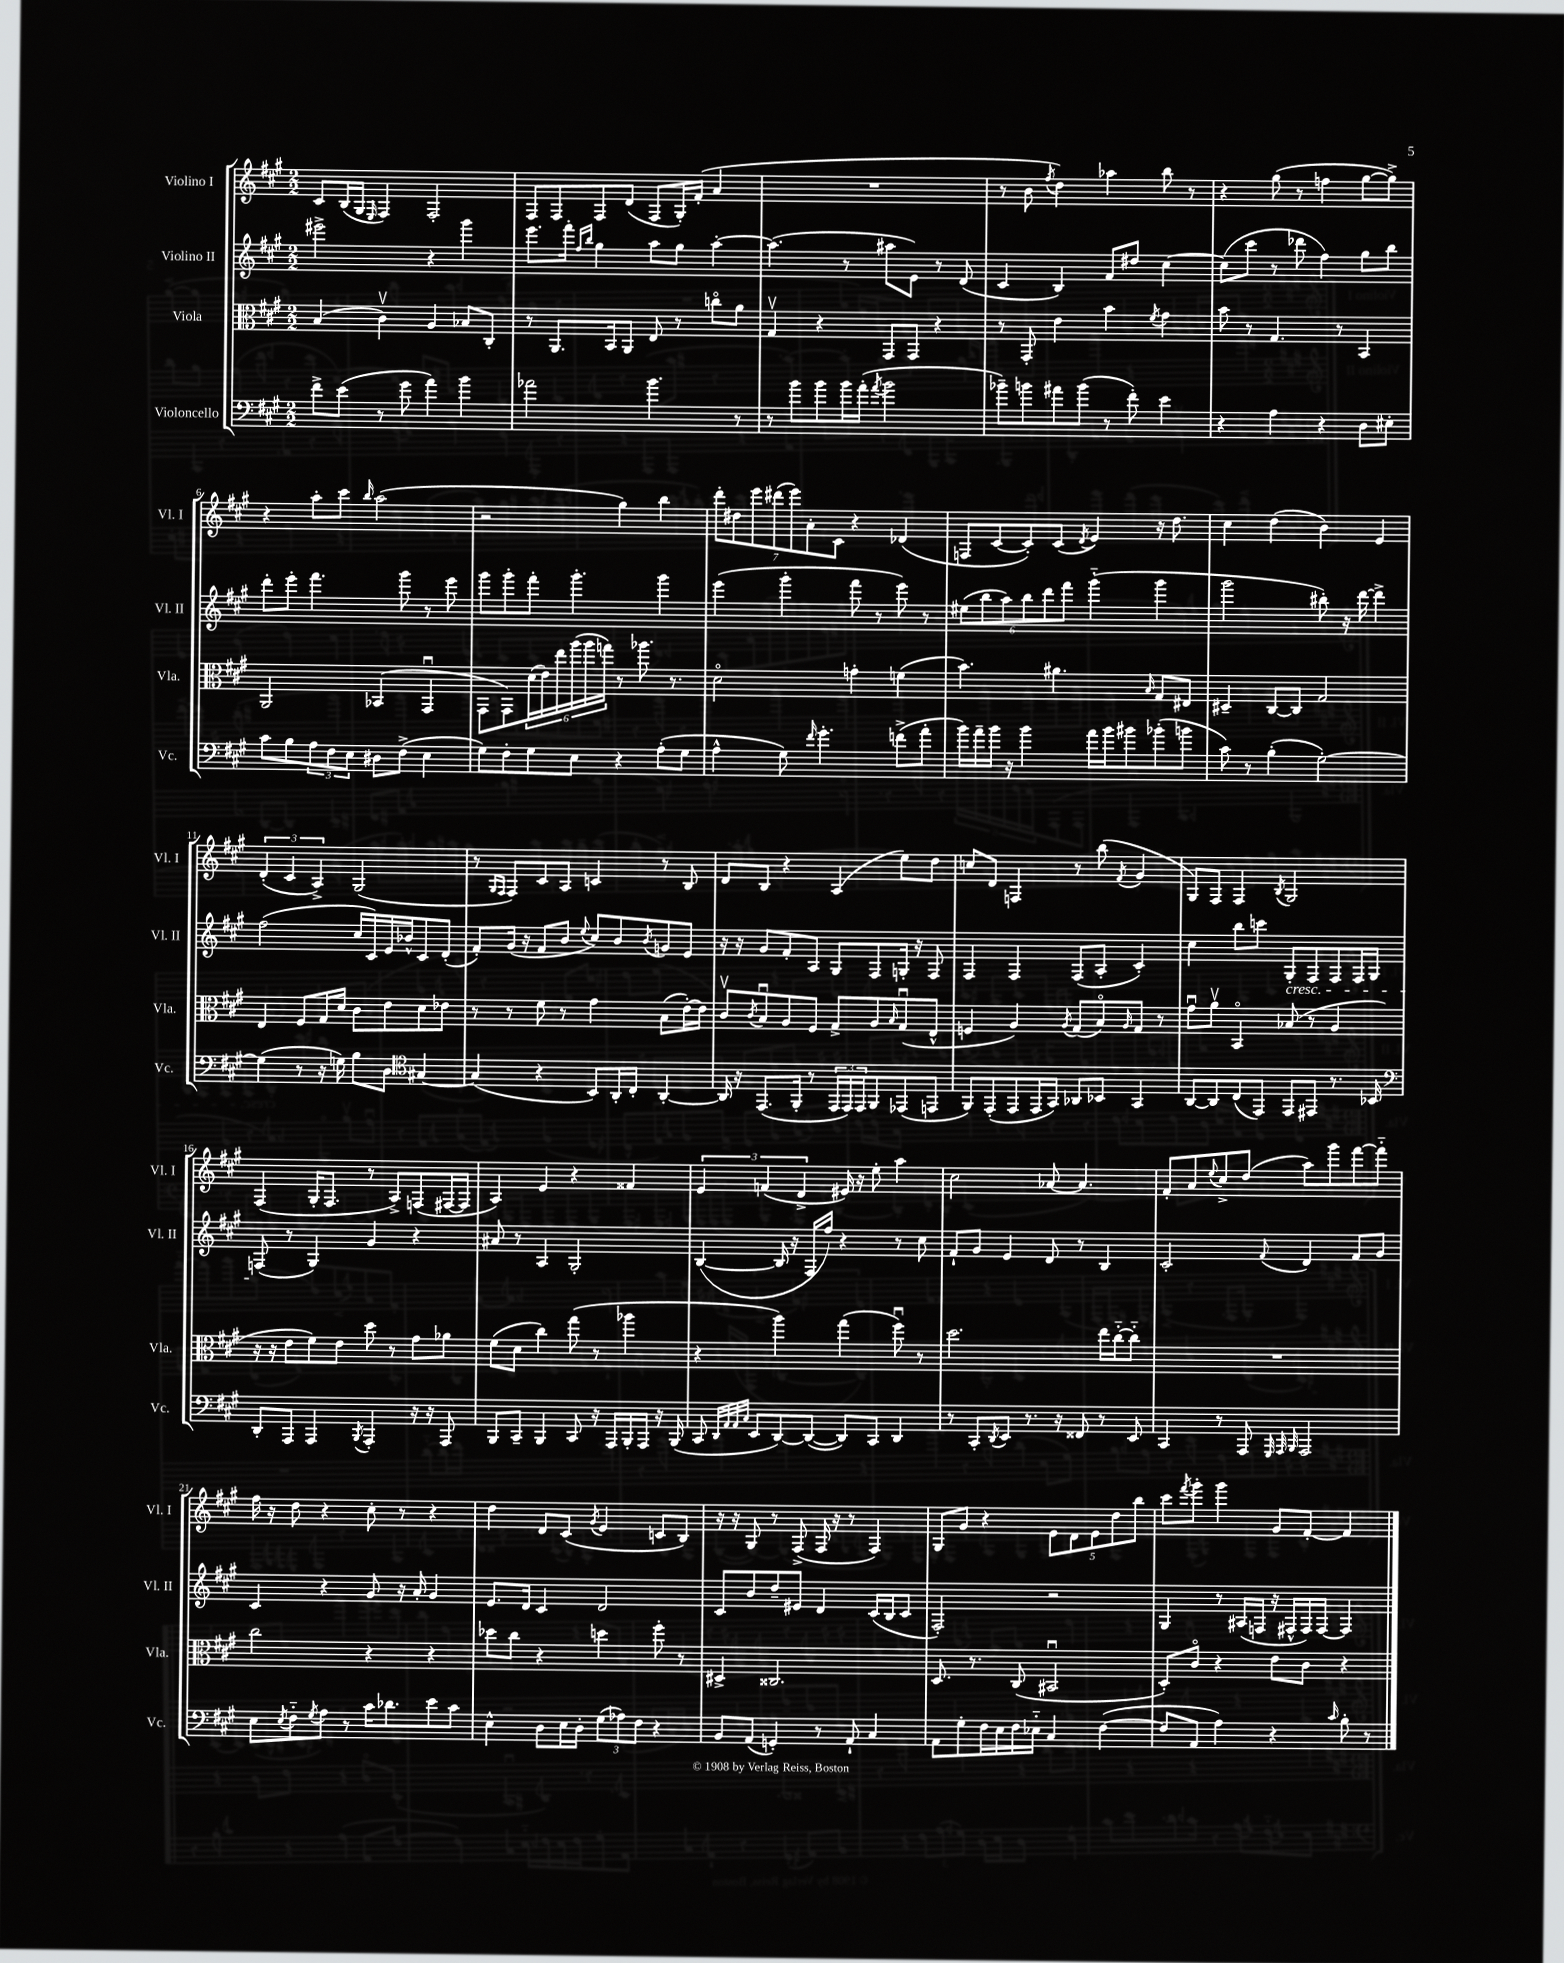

**kern	**kern	**kern	**kern
*staff4	*staff3	*staff2	*staff1
*clefF4	*clefC3	*clefG2	*clefG2
*k[f#c#g#]	*k[f#c#g#]	*k[f#c#g#]	*k[f#c#g#]
*M2/2	*M2/2	*M2/2	*M2/2
8f#^	(4B	2eee#^	8c#
(8e	.	.	(16B
.	.	.	16G#
.	.	.	16qqE
8r	4c#v)	.	4F#)
8g#	.	.	.
4a)	4A	4r	2F#'
4b	8B-	4ggg#	.
.	8C#'	.	.
=	=	=	=
2a-	8r	8.eee	8F#
.	8.AA	.	8F#
.	.	16fff#'	.
.	.	16qqff#	.
.	.	16qqbb	.
.	.	4gg#	8F#
.	16BB	.	.
.	8AA	.	(8d
4.b	8E	8aa	8F#
.	8r	8gg#	16G#')
.	.	.	(16f#'
.	8cco	[4aa'	4a
8r	8a	.	.
=	=	=	=
8r	4G#v	(4.aa]	1r
8b	.	.	.
8b	4r	.	.
16b	.	8r	.
(16a'	.	.	.
8qa	.	.	.
2b	8GG#	8aa#	.
.	8GG#	8e)	.
.	4r	8r	.
.	.	(8d	.
=	=	=	=
8b-~)	8r	4c#	8r
8b	8GG#'	.	8b
.	.	.	8qff#
8a#	4e	4B)	4dd)
(8b	.	.	.
8r	4b	8f#	4aa-
8f#')	.	8dd#	.
.	8qf#	.	.
4e	4g#	[4cc#	8bb
.	.	.	8r
=	=	=	=
4r	8b	(8cc#]	4r
.	8r	8ccc#	.
4A	4.G#	8r	(8gg#
.	.	8ddd-	8r
4r	.	4ff#)	4ff
.	8r	.	.
8D	4BB	8gg#	[8gg#
8E#'	.	8bb	8gg#^])
=	=	=	=
8c#	2AA	8ddd'	4r
8B	.	8eee'	.
12A	.	4.fff#	8aa'
12F#	.	.	.
.	.	.	8ccc#
12E	.	.	.
.	.	.	16qqbb
8D#	(4BB-	.	(2aa
(8F#^	.	8ggg#	.
4E	4GG#u	8r	.
.	.	8eee	.
=	=	=	=
8G#)	8GG#	8ggg#	2r
8F#'	8GG#)	8ggg#'	.
8G#	(24d	8fff#'	.
.	24e)	.	.
.	24ee	.	.
8E	(24aa	4.ggg#'	.
.	24aa	.	.
.	24gg)	.	.
4r	8r	.	4gg#)
.	8.aa-	.	.
(8A'	.	4ggg#	4bb
.	8.r	.	.
8G#	.	.	.
=	=	=	=
4A^^	2do	(4eee	14ddd'
.	.	.	14dd#
.	.	.	14eee
.	.	.	(14ddd#
8G#)	.	4ggg#'	.
.	.	.	14eee)
.	.	.	14a'
16qqf#	.	.	.
4.g#'	.	.	.
.	.	.	14c#
.	4g'	8fff#	4r
.	.	8r	.
(8f^	(4f	8eee)	(4d-
8a'	.	8r	.
=	=	=	=
16b)	4.b)	(12ee#	8F
16a~	.	.	.
.	.	12bb	.
16b	.	.	[8c#
.	.	12aa)	.
16r	.	.	.
4b	.	12bb	8c#'])
.	.	12ddd	.
.	4.a#	.	(8c#
.	.	12fff#	.
.	.	.	8qd
16a	.	(4ggg#'~	4e)
16b	.	.	.
8b#	.	.	.
.	16qqB	.	.
(8b-'	8G#	4ggg#	16r
.	.	.	8.dd
8b	8E#	.	.
=	=	=	=
8c#)	4D#~	2ggg#	4cc#
8r	.	.	.
(4B'	[8C#	.	(4dd
.	8C#]	.	.
[2G#')	2G#	8bb#')	4b)
.	.	16r	.
.	.	[16ddd	.
.	.	4ddd^]	4e
=	=	=	=
(4G#]	4E	(2ff#	(6d'
.	.	.	6c#
8r	8F#	.	.
.	.	.	6A^)
16r	16G#	.	.
16G)	16d	.	.
8B	8c#	16cc#	(2G#
.	.	16c#)	.
8D	8e	16e	.
.	.	16b-^^	.
*clefC4	*	*	*
[4G#	8d	8c#	.
.	8e-	(8d'	.
=	=	=	=
(4G#]	8r	8f#')	8r
.	.	.	16qqG#
.	.	.	16qqF#
.	8r	(16g#	8F#)
.	.	16r	.
4r	8f#	8f#	8c#
.	8r	8b	8A
.	.	8qqee	.
8BB)	4g#	8cc#)	4c
16AA'	.	8b	.
16C#'	.	.	.
.	.	8qb	.
[4AA'	(8B	8g	8r
.	[16e')	8e	8B
.	16e]	.	.
=	=	=	=
16AA]	8c#v	16r	8d
16r	.	16r	.
.	8qc#	.	.
(8.EE	8Bu	8g#	8B
.	8A	8f#'	4r
16FF#'	.	.	.
8r	8F#	8A	.
24EE	8G#^	8G#	(4A
24EE)	.	.	.
24EE	.	.	.
8FF#	8A	8F#	.
.	16qqB	.	.
(8EE-	(8G#u	16G'	8ee)
.	.	16r	.
8EE	8E^^	8F#	8dd
=	=	=	=
8FF#)	4F	4F#	8cc
(8EE'	.	.	8d
8EE	4A)	4F#	4F
16EE	.	.	.
16GG#)	.	.	.
.	8qA	.	.
8AA-	(8G#	(8F#	8r
8BB-	8Bo)	8A'	(8bb
.	16qqA	.	8qf#
4GG#	8G#	4c#')	4g#
.	8r	.	.
=	=	=	=
[8AA	8g#u	4cc#	8G#)
8AA]	8av	.	8F#
(8C#	4BBo	8bb	4F#
8EE)	.	8ccc	.
.	.	.	8qB
8EE	(8B-	8G#'	2G#
8EE#	8r	8F#	.
8.r	4A	8F#	.
.	.	16F#	.
16BB-	.	16G#	.
=	=	=	=
*clefF4	*	*	*
8DD'	16r	(8F	(4F#
.	16r	.	.
8AAA	8e	8r	.
4AAA	8f#)	4G#)	16G#'
.	.	.	8.F#
.	8e	.	.
8qBBB	.	.	.
4AAA'	8dd	4g#	8r
.	8r	.	8A^)
16r	8g#	4r	(8F
16r	.	.	.
8AAA	8a-	.	[16F#
.	.	.	16F#]
=	=	=	=
8BBB	(8f#	8a#	4A)
8CC#~	8d	8r	.
4BBB	4cc#)	4A	4e
8CC#	(8gg#	2G#'	4r
16r	8r	.	.
16AAA	.	.	.
16BBB'	4aa-	.	4f##
16AAA	.	.	.
16r	.	.	.
(16BBB	.	.	.
=	=	=	=
8CC#	4r	([4B	6e
32qqDD	.	.	.
32qqAA	.	.	.
32qqAA	.	.	.
32qqC#	.	.	.
8EE	.	.	.
.	.	.	(6f
[8DD)	4aa)	16B]	.
.	.	16r	.
.	.	.	6d^
(8DD_	.	16F#	.
.	.	16ff#)	.
8DD])	(4gg#	4r	16e#)
.	.	.	16r
8CC#	.	.	8ee'
4DD	8ff#u)	8r	4aa
.	8r	8cc#	.
=	=	=	=
8r	2.dd	8f#`	2cc#
8CC#'	.	8g#	.
8qDD	.	.	.
8EE	.	4e	.
8.r	.	.	.
.	.	8d	[8a-
16r	.	.	.
8FF##	.	8r	4.a-]
8r	16ee	4B	.
.	[16cc#'~	.	.
8EE	8cc#'~]	.	.
=	=	=	=
4CC#	1r	2c#'	8f#'
.	.	.	8a
.	.	.	8qqee
8r	.	.	8cc#^
8AAA	.	.	(8dd
32qqGGG#	.	.	.
32qqAAA	.	.	.
32qqBBB	.	8qqf#	.
2AAA	.	4d	8aa)
.	.	.	8ggg#
.	.	8f#	[8fff#
.	.	8g#	8fff#'~]
=	=	=	=
8E	2cc#	4c#	16ff#
.	.	.	16r
8qE	.	.	.
8F#'~	.	.	8dd
8qG#	.	.	.
8A	.	4r	4r
8r	.	.	.
16c#	4r	8g#	8cc#'
8.d-	.	.	.
.	.	16r	8r
.	.	16a'	.
8e	4r	4g#	4r
8c#	.	.	.
=	=	=	=
4E^^	8dd-	8.e	4dd
.	8cc#	.	.
.	.	16d	.
8D	4r	4c#	8d
16E	.	.	(8c#
16D'	.	.	.
.	.	.	8qg#
(12G#	4dd	2d	4e
12A-)	.	.	.
12F#	.	.	.
4r	8ff#'	.	8c
.	8r	.	8B)
=	=	=	=
8BB	4D#^	8c#	16r
.	.	.	16r
(8AA	.	8b	8G#
4GG')	2.C##	8dd~	8r
.	.	8e#	(8F#^
8r	.	4d	16F#
.	.	.	16r
8AA`	.	.	8r
4C#	.	(16c#	4F#)
.	.	16B	.
.	.	8c#	.
=	=	=	=
8AA	8.D	2F#')	8G#
8G#'	.	.	8g#
.	8.r	.	.
16F#	.	.	4r
16E	.	.	.
16F#	(8C#	.	.
16E-'~	.	.	.
4C#	2BB#u	2r	10e
.	.	.	10d
.	.	.	10e
([4F#	.	.	.
.	.	.	10dd
.	.	.	10bb
=	=	=	=
8F#]	8D')	4G#	8ccc#
.	.	.	8qfff#
8AA	8c#o	.	8ggg#'
4A)	4r	8r	4ggg#
.	.	(16A#	.
.	.	16F	.
4r	8e	16r	8g#
.	.	16F#^^	.
.	8c#	16F#)	[8f#'
.	.	[16F#	.
16qqc#	.	.	.
8B'	4r	4F#]	4f#]
8r	.	.	.
==	==	==	==
*-	*-	*-	*-
